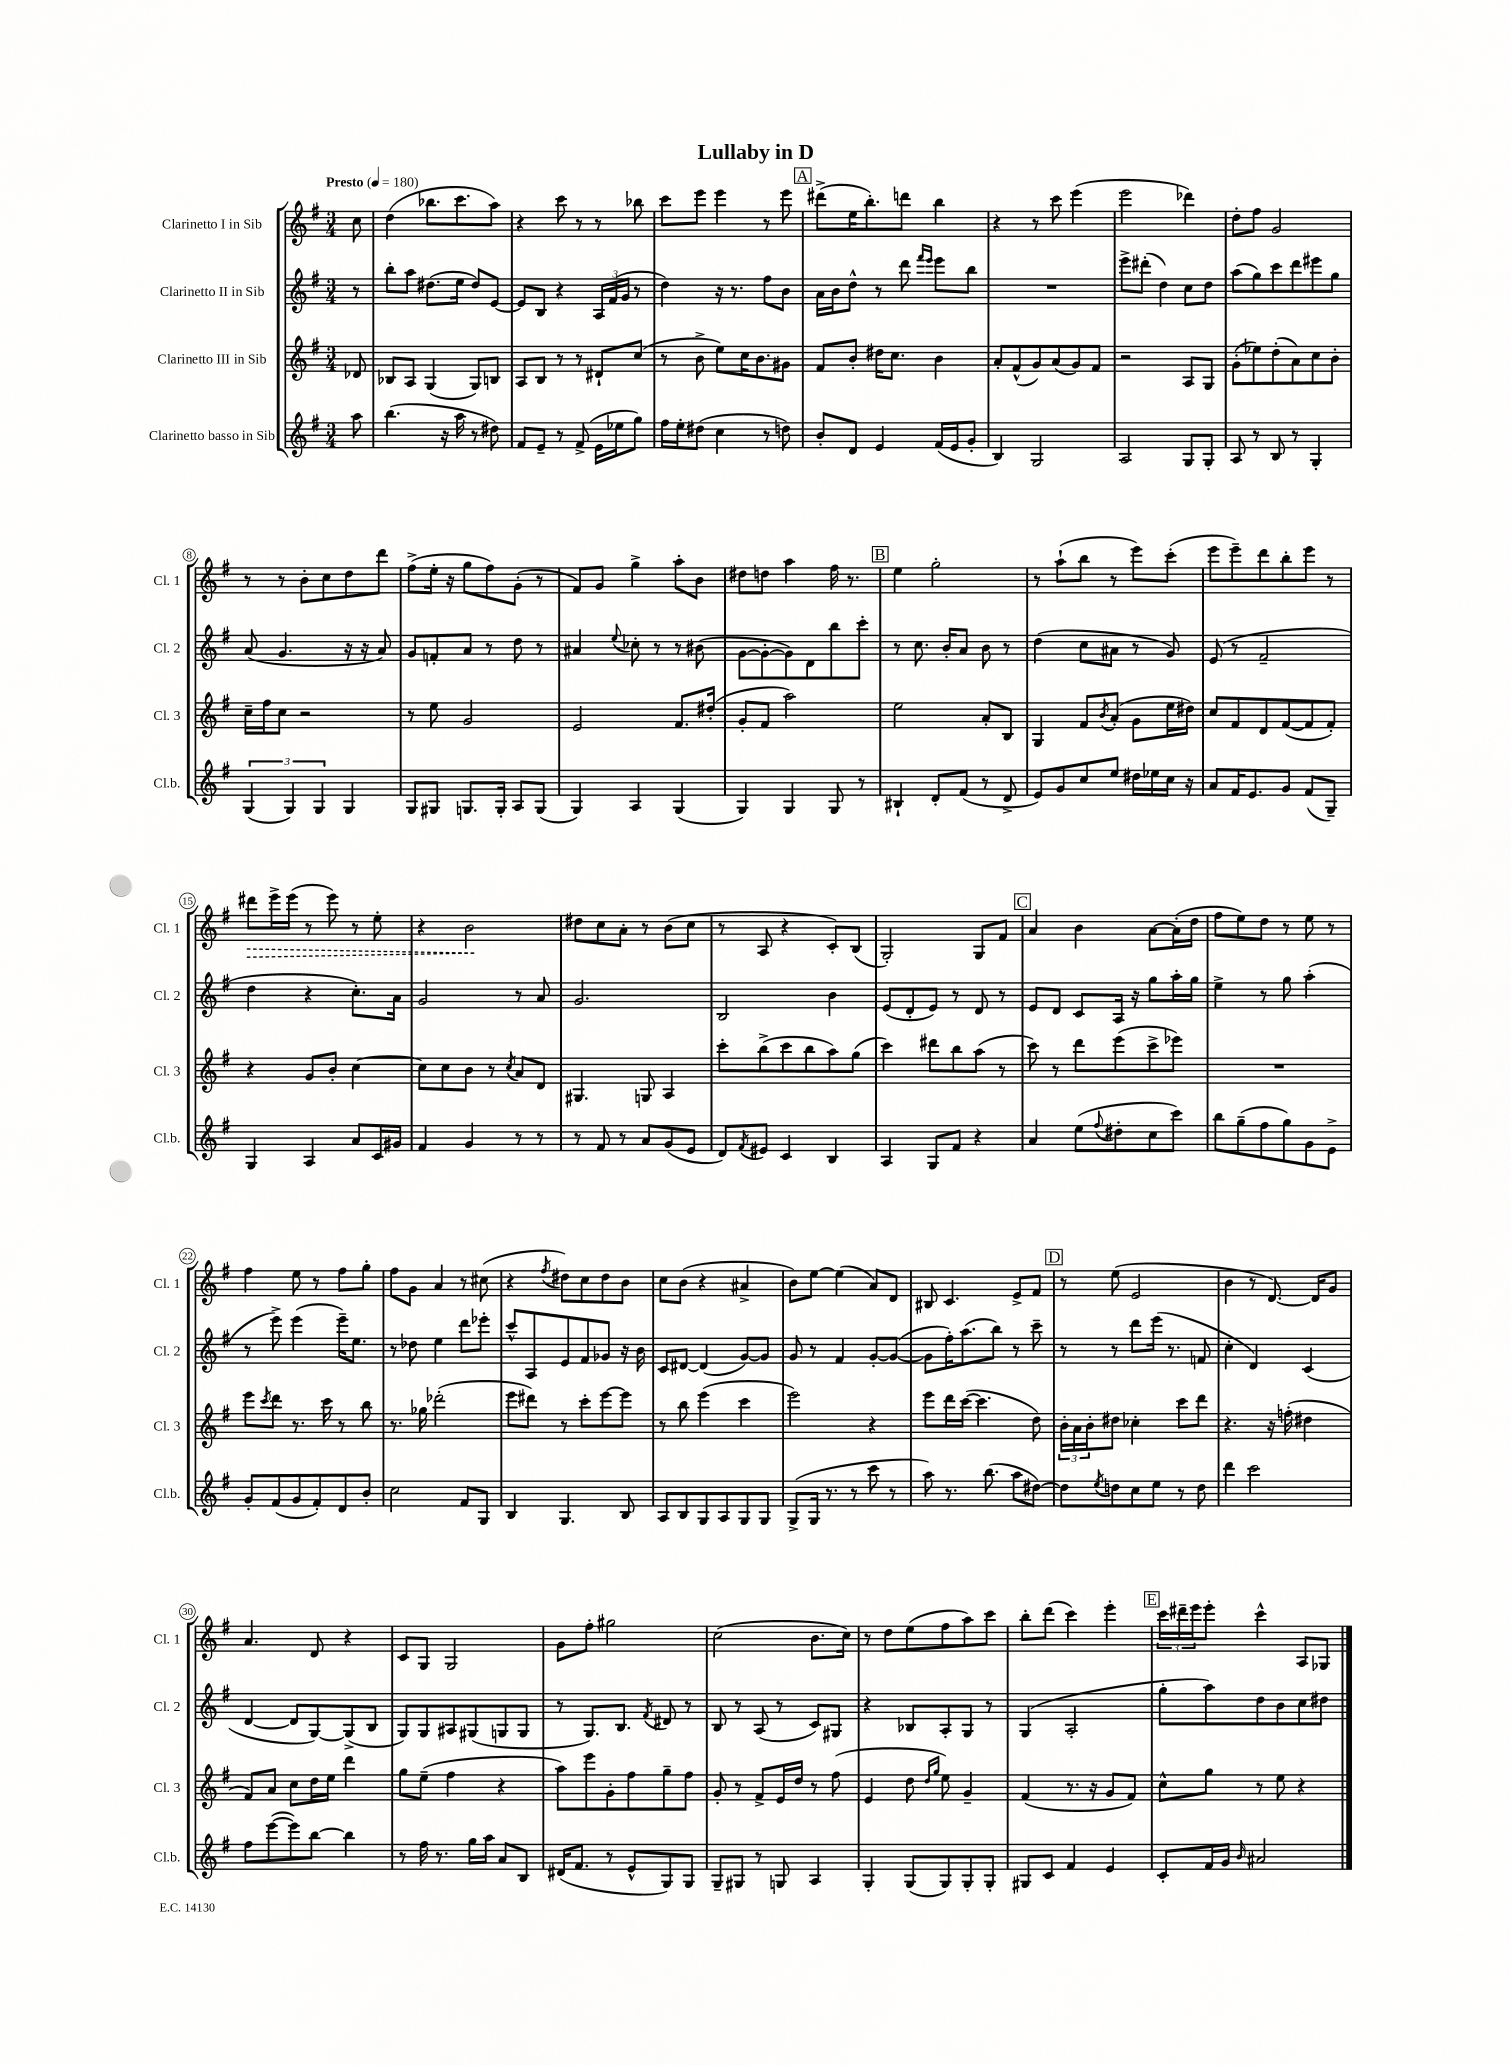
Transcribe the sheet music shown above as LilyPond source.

\header { title = "Lullaby in D" }
<<
\new StaffGroup <<
\new Staff = "s0" \with { instrumentName = "Clarinetto I in Sib" shortInstrumentName = "Cl. 1" } {
    \clef treble \key g \major \numericTimeSignature \time 3/4 \partial 8 \tempo "Presto" 4 = 180
    c''8 |
    d''4( bes''8. c'''8. a''8) |
    r4 c'''8 r8 r8 bes''8 |
    c'''8 e'''8 e'''4 r8 e'''8 |
    \mark \markup { \box "A" } dis'''8->( e''16 b''8.-.) d'''8 b''4 |
    r4 r8 c'''8 e'''4( |
    e'''2 des'''4) |
    d''8-. fis''8 g'2 |
    r8 r8 b'8-. c''8 d''8 d'''8 |
    fis''8->( e''16-. r16 g''8 fis''8) g'8-.( r8 |
    fis'8) g'8 g''4-> a''8-. b'8 |
    dis''8 d''8 a''4 fis''16 r8. |
    \mark \markup { \box "B" } e''4 g''2-. |
    r8 a''8-!( b''8 r8 e'''8) c'''8-.( |
    e'''8 e'''8--) d'''8 b''8-. e'''8 r8 |
    \once \override Hairpin.style = #'dashed-line dis'''8\> e'''16-> e'''16( r8 e'''8) r8 e''8-. |
    r4 b'2\! |
    dis''8 c''8 a'8-. r8 b'8( c''8 |
    r8 a8 r4 c'8-.) b8( |
    g2-.) g8 fis'8 |
    \mark \markup { \box "C" } a'4 b'4 a'8~ a'16-.( d''16 |
    fis''8 e''8) d''8 r8 e''8 r8 |
    fis''4 e''8 r8 fis''8 g''8-. |
    fis''8 g'8 a'4 r8 cis''8( |
    r4 \acciaccatura { fis''8 } dis''8) c''8 dis''8 b'8 |
    c''8 b'8( r4 ais'4-> |
    b'8) e''8~ e''4( a'8) d'8 |
    bis8 c'4. e'8-> fis'8 |
    \mark \markup { \box "D" } r8 e''8( e'2 |
    b'4 r8 d'8.~) d'16 g'8 |
    a'4. d'8 r4 |
    c'8 g8 g2 |
    g'8 fis''8-. gis''2 |
    c''2( b'8. c''16) |
    r8 d''8 e''8( fis''8 a''8) c'''8 |
    b''8-. d'''8( c'''4) e'''4-. |
    \mark \markup { \box "E" } \tuplet 3/2 { c'''16 dis'''16-- e'''16 } e'''8-. c'''4-^ a8 ges8 \bar "|." |
}
\new Staff = "s1" \with { instrumentName = "Clarinetto II in Sib" shortInstrumentName = "Cl. 2" } {
    \clef treble \key g \major \numericTimeSignature \time 3/4 \partial 8
    r8 |
    b''8-. a''8 dis''8.( e''16 dis''8) e'8~ |
    e'8 b8 r4 \tuplet 3/2 { a16 fis'16( g'16 } r8 |
    d''4) r16 r8. fis''8 b'8 |
    \mark \markup { \box "A" } a'16 b'16 d''8-^ r8 d'''8 \grace { fis'''16 e'''16 } e'''8 b''8 |
    R2. |
    e'''8-> dis'''8-.( d''4) c''8 d''8 |
    a''8( g''8) c'''8 d'''8 eis'''8 g''8 |
    a'8( g'4. r16 r16 a'8) |
    g'8 f'8-. a'8 r8 d''8 r8 |
    ais'4 \appoggiatura { e''8 } ces''8-. r8 r8 bis'8( |
    g'8~ g'8~-. g'8) d'8 b''8 c'''8-. |
    \mark \markup { \box "B" } r8 c''8. b'16-. a'8 b'8 r8 |
    d''4( c''8 ais'8 r8 g'8) |
    e'8( r8 fis'2-- |
    d''4 r4 c''8.-.) a'16 |
    g'2 r8 a'8 |
    g'2. |
    b2 b'4 |
    e'8( d'8-. e'8) r8 d'8 r8 |
    \mark \markup { \box "C" } e'8 d'8 c'8 a16 r16 g''8 a''16-. g''16 |
    e''4-> r8 g''8 a''4-.( |
    r8 e'''8->) e'''4( e'''16--) e''8. |
    r8 des''8 e''4 d'''8 ees'''8-. |
    c'''8-^ a8 e'8 fis'8 ges'8 r16 b'16 |
    c'8 dis'8~ dis'4( g'8~) g'8 |
    g'8 r8 fis'4 g'8~-. g'8~( |
    g'8 fis''16-.) a''8.( b''8) r8 c'''8-- |
    \mark \markup { \box "D" } r8 r8 d'''8 e'''16( r8. f'8 |
    c''4-. d'4) c'4( |
    d'4~ d'8 g8~) g8->( b8 |
    g8) g8 ais8 gis8( g8 g8 |
    r8 g8.) b8. \acciaccatura { fis'8 } dis'8 r8 |
    b8 r8 a8( r8 c'8) gis8 |
    r4 bes8 a8-. g8 r8 |
    g4( a2-. |
    \mark \markup { \box "E" } g''8-. a''8) d''8 b'8 c''8 dis''8 \bar "|." |
}
\new Staff = "s2" \with { instrumentName = "Clarinetto III in Sib" shortInstrumentName = "Cl. 3" } {
    \clef treble \key g \major \numericTimeSignature \time 3/4 \partial 8
    des'8 |
    bes8 a8 g4( g8) b8 |
    a8 b8 r8 r8 dis'8-! c''8( |
    r8 b'8-> e''8) c''16 b'8. gis'8 |
    \mark \markup { \box "A" } fis'8 b'8-. dis''16 c''8. b'4 |
    a'8-. fis'8-^( g'8) a'8( g'8) fis'8 |
    r2 a8 g8 |
    g'8-.( ees''8) d''8-.( a'8) c''8 b'8-. |
    c''16-- fis''16 c''8 r2 |
    r8 e''8 g'2 |
    e'2 fis'8. dis''16-.( |
    g'8-. fis'8 a''2) |
    \mark \markup { \box "B" } e''2 a'8-. b8 |
    g4 fis'8 \acciaccatura { b'8 } a'8-.( g'8 e''16 dis''16) |
    c''8 fis'8 d'8 fis'8~( fis'8 fis'8-.) |
    r4 g'8 b'8-. c''4~ |
    c''8 c''8 b'8 r8 \acciaccatura { c''8 } a'8 d'8 |
    gis4. g8 a4 |
    c'''8-. b''8->( c'''8 b''8 a''8) g''8( |
    c'''4) dis'''8 b''8 a''8( r8 |
    \mark \markup { \box "C" } c'''8) r8 d'''8 e'''8( c'''8-> ees'''8) |
    R2. |
    e'''8 \acciaccatura { c'''8 } d'''8 r8. c'''16 r8 b''8 |
    r8. ges''16 des'''2-.( |
    e'''8 dis'''8) r8 c'''8-. e'''8~ e'''8 |
    r8 b''8 e'''4( c'''4 |
    e'''2) r4 |
    e'''8 d'''16 c'''16~( c'''4. d''8) |
    \mark \markup { \box "D" } \tuplet 3/2 { b'16-. a'16 b'16-. } dis''8 ces''4-. c'''8 d'''8 |
    r4. r16 f''16-.( dis''4 |
    fis'8) a'8 c''8 d''16 e''16 d'''4 |
    g''8 e''8--( fis''4 r4 |
    a''8) e'''8 g'8-. fis''8 g''8-- fis''8 |
    g'8-. r8 fis'8-> e'16 d''16 r8 fis''8( |
    e'4 d''8 \grace { d''16 g''16 } e''8) g'4-- |
    fis'4( r8. r16 g'8 fis'8) |
    \mark \markup { \box "E" } c''8-^ g''8 r8 e''8 r4 \bar "|." |
}
\new Staff = "s3" \with { instrumentName = "Clarinetto basso in Sib" shortInstrumentName = "Cl.b." } {
    \clef treble \key g \major \numericTimeSignature \time 3/4 \partial 8
    a''8 |
    b''4.( r16 a''16 r8 dis''8) |
    fis'8 e'8-- r8 fis'8->( e'16 ees''16 g''8) |
    fis''16 e''16-. dis''8( c''4 r8 d''8) |
    \mark \markup { \box "A" } b'8-. d'8 e'4 fis'16( e'16 g'8-. |
    b4) g2 |
    a2 g8 g8-. |
    a8 r8 b8 r8 g4-. |
    \tuplet 3/2 { g4( g4) g4 } g4 |
    g8 gis8 g8. g16-. a8 g8( |
    g4) a4 g4( |
    g4) g4 g8 r8 |
    \mark \markup { \box "B" } bis4-! d'8-. fis'8( r8 d'8-> |
    e'8) g'8 c''8 e''8 dis''16 ees''16 c''16 r16 |
    a'8 fis'16 e'8. g'8 fis'8( g8--) |
    g4 a4 a'8 c'16 gis'16 |
    fis'4 g'4 r8 r8 |
    r8 fis'8 r8 a'8 g'8( e'8 |
    d'8) \acciaccatura { fis'8 } eis'8 c'4 b4 |
    a4 g8 fis'8 r4 |
    \mark \markup { \box "C" } a'4 e''8( \appoggiatura { fis''8 } dis''8-. c''8 c'''8) |
    b''8 g''8--( fis''8 g''8) g'8 e'8-> |
    g'8-. fis'8( g'8 fis'8-.) d'8 b'8-. |
    c''2 fis'8 g8 |
    b4 g4. b8 |
    a8 b8 g8 a8 g8 g8 |
    g8->( g16 r8. r8 c'''8 r8 |
    a''8) r8. b''8.( a''8 dis''8~) |
    \mark \markup { \box "D" } dis''8 \acciaccatura { e''8 } d''8 c''8 e''8 r8 d''8 |
    d'''4 c'''2 |
    fis''8 e'''8~( e'''8) b''8~ b''4 |
    r8 fis''16 r8. g''16 a''16 a'8 b8 |
    dis'16( fis'8. r8 e'8-^ g8) g8 |
    g8-- gis8 r8 g8 a4 |
    g4-. g8( g8) g8-. g8-. |
    gis8 c'8 fis'4 e'4 |
    \mark \markup { \box "E" } c'8-. fis'16 g'16 \grace { b'16 } ais'2 \bar "|." |
}
>>
>>
\layout { \context { \Score \override BarNumber.stencil = #(make-stencil-circler 0.1 0.3 ly:text-interface::print) } }
